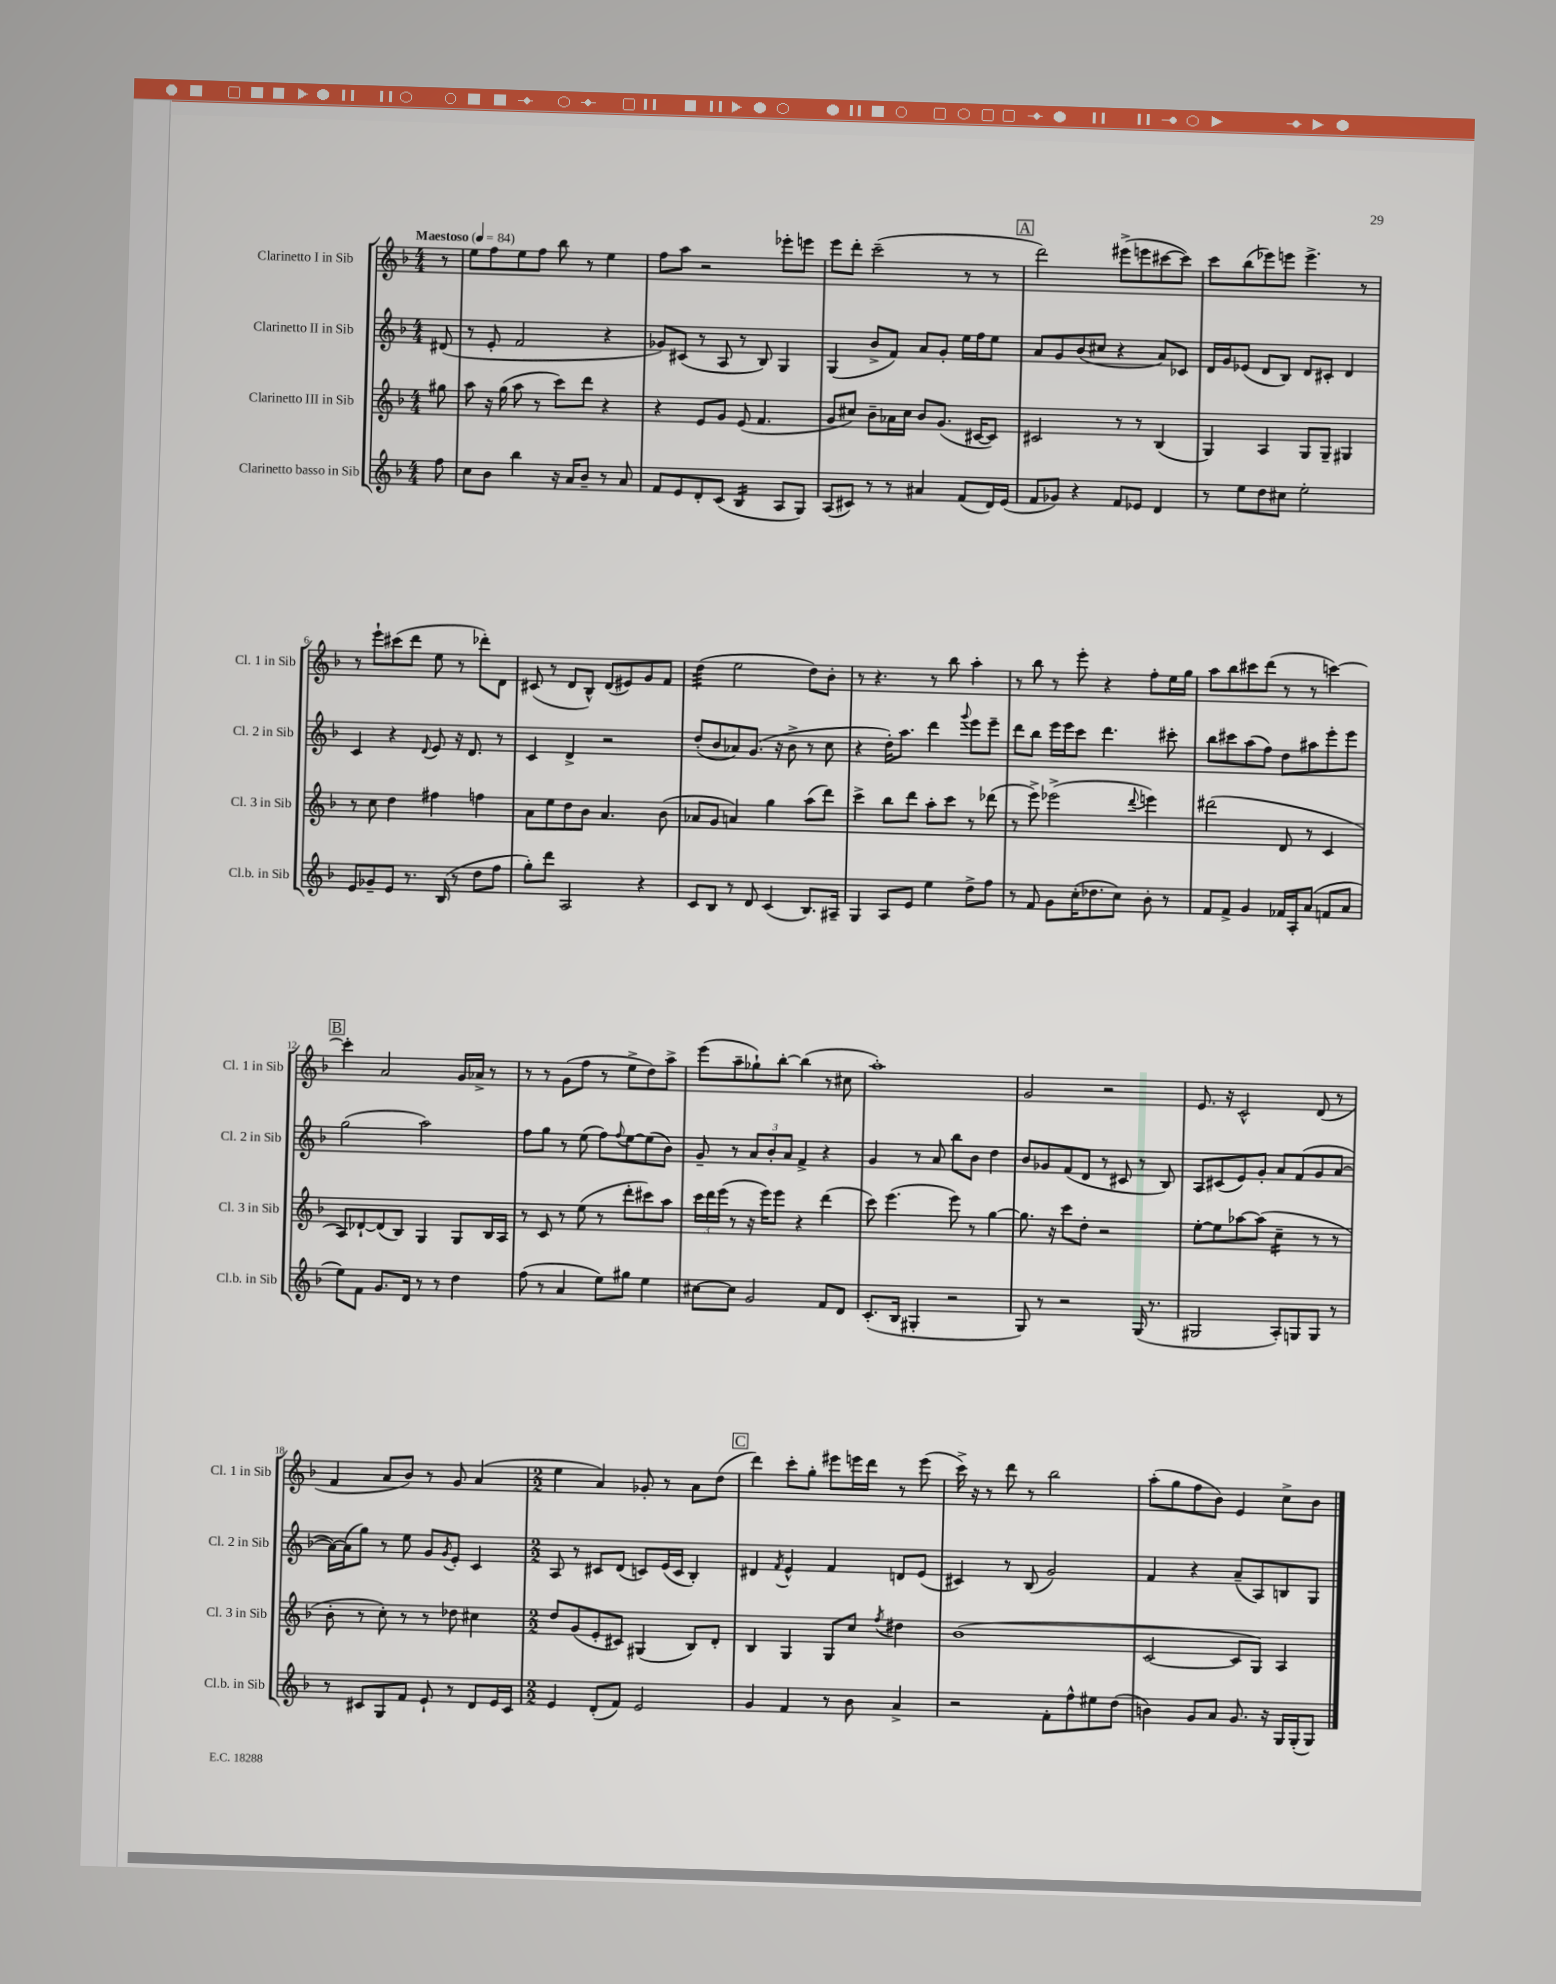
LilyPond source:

<<
\new StaffGroup <<
\new Staff = "s0" \with { instrumentName = "Clarinetto I in Sib" shortInstrumentName = "Cl. 1 in Sib" } {
    \clef treble \key f \major \numericTimeSignature \time 4/4 \partial 8 \tempo "Maestoso" 4 = 84
    r8 |
    e''8 f''8 e''8 f''8 bes''8 r8 e''4 |
    f''8 a''8 r2 ees'''8-. e'''8 |
    e'''8 d'''8-. c'''2--( r8 r8 |
    \mark \markup { \box "A" } d'''2) eis'''8->( e'''8 cis'''8~ cis'''8) |
    c'''8 bes''8( ees'''8) e'''8 e'''4.-> r8 |
    r8 e'''8-! cis'''8( d'''8 e''8 r8 des'''8-.) d'8 |
    cis'8( r8 d'8 bes8-^) d'8( eis'8) g'8 f'8 |
    d''4:32( e''2 d''8) bes'8-. |
    r8 r4. r8 bes''8 a''4-. |
    r8 bes''8 r8 e'''8-. r4 f''8-. e''16 g''16 |
    a''8 bes''8 cis'''8 d'''8( r8 r8 c'''4~) |
    \mark \markup { \box "B" } c'''4-. a'2 g'16 aes'16-> r8 |
    r8 r8 g'8( f''8 r8 e''8-> d''8) a''8-> |
    e'''8( a''8-- ges''8-!) bes''8~-. bes''4( r8 cis''8 |
    a''1-.) |
    g'2 r2 |
    e'8. r16 c'2-^ d'8( r8 |
    f'4 a'8 bes'8) r8 g'8 a'4( |
    \numericTimeSignature \time 2/2 e''4 a'4) ges'8-. r8 a'8 d''8( |
    \mark \markup { \box "C" } d'''4) c'''8-. g''8-. eis'''8 e'''16 d'''16 r8 e'''8( |
    c'''16->) r16 r8 d'''8 r8 bes''2 |
    a''8-.( g''8 f''8 bes'8) e'4 c''8-> bes'8 \bar "|." |
}
\new Staff = "s1" \with { instrumentName = "Clarinetto II in Sib" shortInstrumentName = "Cl. 2 in Sib" } {
    \clef treble \key f \major \numericTimeSignature \time 4/4 \partial 8
    dis'8( |
    r8 e'8-. f'2 r4 |
    ges'8) cis'8( r8 a8 r8 bes8) g4 |
    g4( bes'8-> f'8) a'8 g'8-. e''16 f''16 e''8 |
    \mark \markup { \box "A" } a'8 g'8 bes'8( cis''8 r4 a'8) ces'8 |
    d'16 g'16 ees'8( d'8 bes8) d'8 cis'8-. d'4 |
    c'4 r4 \appoggiatura { d'8 } e'8 r16 d'8. r8 |
    c'4 d'4-> r2 |
    d''8-.( bes'8 aes'8) g'8.( r16 bes'8-> r8 c''8 |
    r4 d''16-.) a''8. d'''4 \appoggiatura { g'''8 } e'''8 e'''8-- |
    d'''8 bes''8 e'''16 e'''16 c'''8 d'''4. cis'''8-. |
    bes''8 cis'''8 a''8( f''8) d''8 ais''8 e'''8-. e'''8 |
    \mark \markup { \box "B" } g''2( a''2) |
    f''8 g''8 r8 e''8( f''8) \appoggiatura { f''8 } e''8~ e''8( bes'8) |
    g'8-- r8 \tuplet 3/2 { a'8 bes'8-. a'8 } f'4-> r4 |
    g'4 r8 a'8 bes''8 bes'8 d''4 |
    bes'8 ges'8 f'8( d'8 r8 cis'8 r8 bes8) |
    a8 cis'8( e'8) g'8-. a'8 f'8( g'8 a'8~ |
    a'16~) a'16( g''8) r8 e''8 g'8 \acciaccatura { g'8 } e'8-. c'4 |
    \numericTimeSignature \time 2/2 a8 r8 cis'8 d'8( c'8) e'16( c'16 bes4-.) |
    \mark \markup { \box "C" } dis'4 \acciaccatura { f'8 } e'4-^ f'4 d'8 e'8( |
    cis'4) r8 bes8( g'2) |
    f'4 r4 a'8--( a8) b8 g8 \bar "|." |
}
\new Staff = "s2" \with { instrumentName = "Clarinetto III in Sib" shortInstrumentName = "Cl. 3 in Sib" } {
    \clef treble \key f \major \numericTimeSignature \time 4/4 \partial 8
    gis''8 |
    a''8 r16 g''16( a''8 r8 c'''8) d'''8 r4 |
    r4 e'8 g'8 e'8( f'4. |
    g'8 cis''8) bes'8-- aes'16 cis''16 bes'8 g'8.( cis'16~ cis'8) |
    \mark \markup { \box "A" } cis'2 r8 r8 bes4( |
    g4) a4 g8 g8-- gis4 |
    r8 c''8 d''4 fis''4 f''4 |
    a'8 e''8 d''8 bes'8 a'4. bes'8( |
    aes'8 g'8 a'4) g''4 a''8( d'''8) |
    c'''4-> bes''8 d'''8 a''8-. c'''8 r8 des'''8( |
    r8 e'''8->) ees'''2->( \appoggiatura { d'''8 } e'''4) |
    dis'''2( d'8 r8 c'4 |
    \mark \markup { \box "B" } a8) des'8~-! des'8( bes8) g4 g8 bes16 a16 |
    r8 c'8 r8 e''8( r8 d'''8-. cis'''8) a''8 |
    \tuplet 3/2 { c'''16 d'''16 e'''16( } r8 r16 e'''16) e'''8 r4 d'''4( |
    c'''8) e'''4.( e'''8) r8 g''4~ |
    g''8. r16 c'''8 d''8-. r2 |
    e''8~-. e''8 aes''8~ aes''8( c''4:16-- r8 r8 |
    bes'8-. r8 c''8-.) r8 r8 des''8 cis''4 |
    \numericTimeSignature \time 2/2 d''8 g'8( e'8-. cis'8) gis4( bes8) d'8-. |
    \mark \markup { \box "C" } bes4 g4 g8 c''8 \acciaccatura { f''8 } dis''4 |
    bes'1( |
    c'2~ c'8 g8) a4 \bar "|." |
}
\new Staff = "s3" \with { instrumentName = "Clarinetto basso in Sib" shortInstrumentName = "Cl.b. in Sib" } {
    \clef treble \key f \major \numericTimeSignature \time 4/4 \partial 8
    f''8 |
    c''8 bes'8 bes''4 r16 a'16 bes'8-- r8 a'8 |
    f'8 e'8 d'8-. c'8( bes4:16 a8 g8) |
    a8( cis'8) r8 r8 ais'4 f'8( d'16) e'16( |
    \mark \markup { \box "A" } f'8 ges'8) r4 f'8 ees'8 d'4 |
    r8 e''8 d''8 cis''8 e''2-. |
    e'8 ges'8-- e'8 r8. bes16( r8 d''8 f''8 |
    g''8-.) d'''8 a2 r4 |
    c'8 bes8 r8 d'8 c'4( bes8.) ais16-- |
    g4 a8 e'8 e''4 d''8-> f''8 |
    r8 f'8 g'8 c''16-.( des''8. c''8) bes'8-. r8 |
    f'8 f'8-> g'4 fes'16 a16-. a'8( f'8 a'8 |
    \mark \markup { \box "B" } e''8) f'8 g'8. d'16 r8 r8 d''4 |
    f''8( r8 a'4 e''8) gis''8 e''4 |
    cis''8~ cis''8 g'2 f'8 d'8 |
    c'8.-.( bes16 gis4-. r2 |
    g8) r8 r2 g16( r8. |
    gis2 a8-.) g8 g8 r8 |
    r8 cis'8 g8 f'8 e'8-! r8 d'8 e'16 cis'16 |
    \numericTimeSignature \time 2/2 e'4 d'8-.( f'8) e'2 |
    \mark \markup { \box "C" } g'4 f'4 r8 bes'8 a'4-> |
    r2 f'8-. f''8-^ eis''8 d''8( |
    b'4) g'8 a'8 g'8. r16 g16 g16-.( g8) \bar "|." |
}
>>
>>
